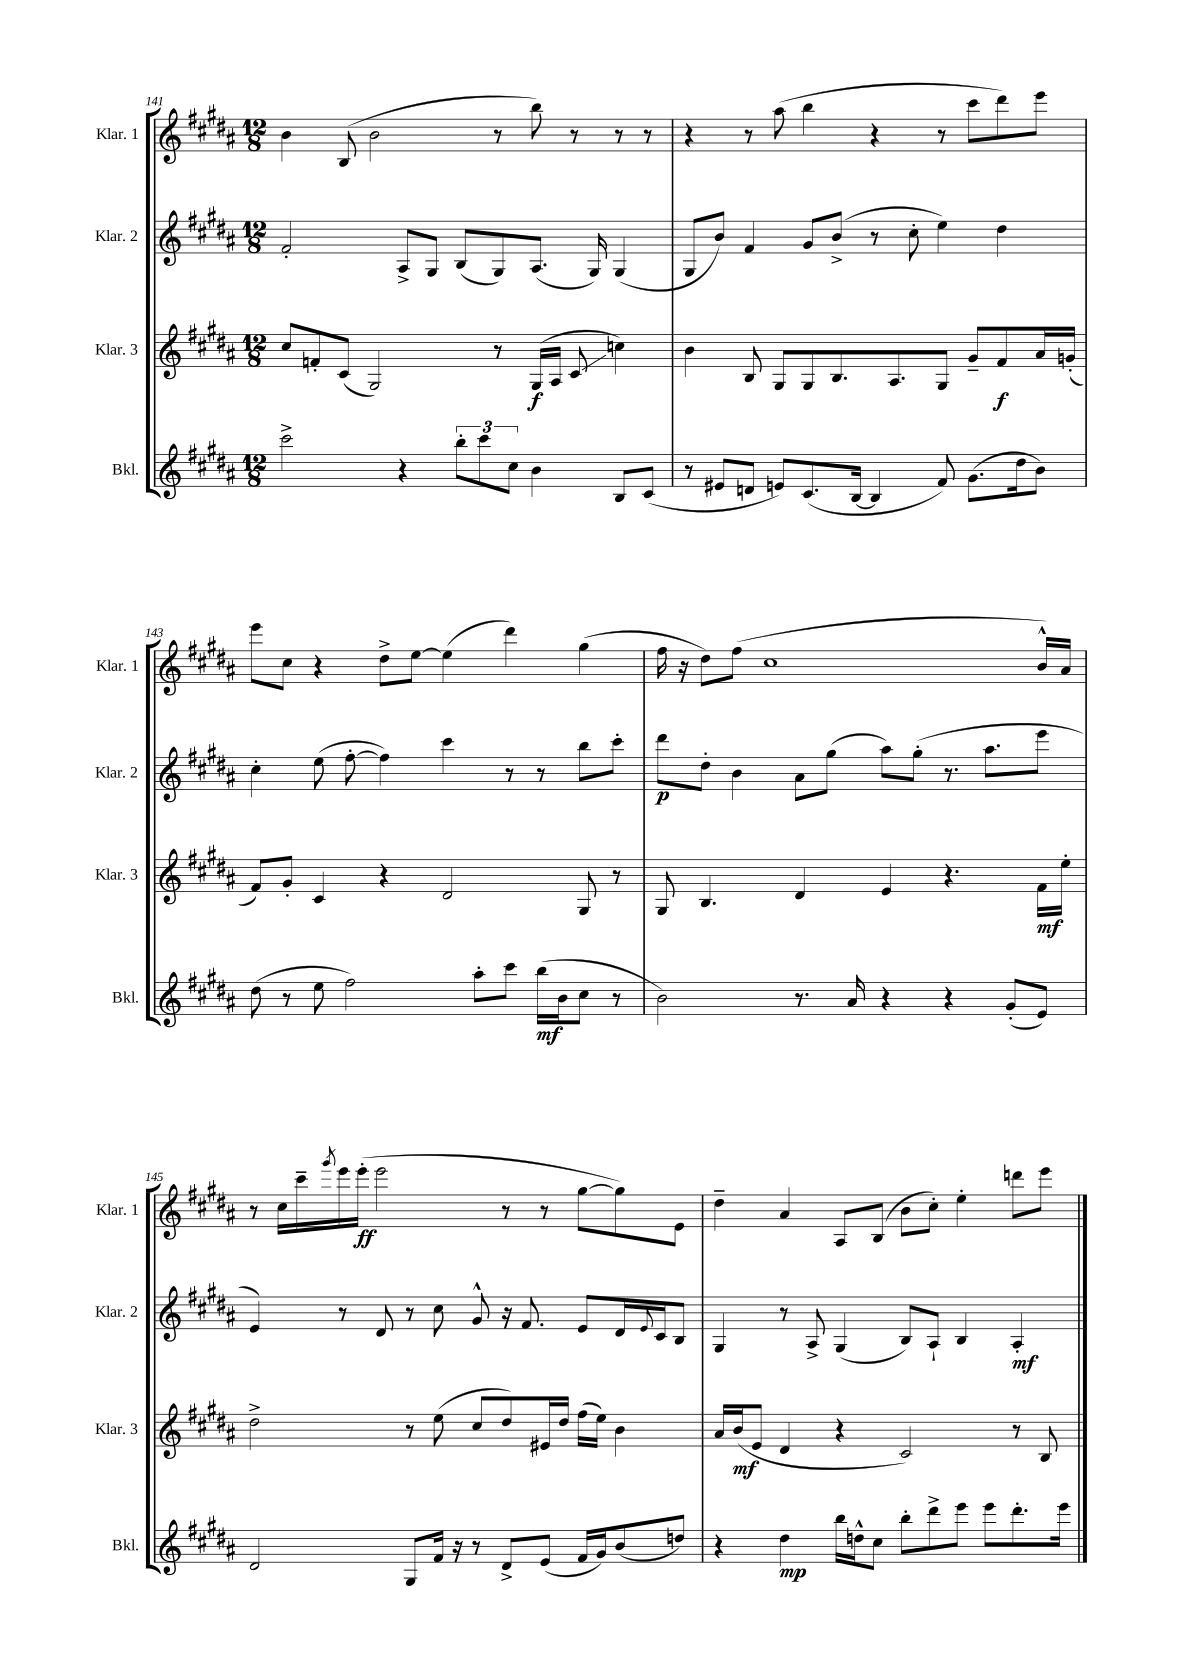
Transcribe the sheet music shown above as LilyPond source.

<<
\new StaffGroup <<
\new Staff = "s0" \with { instrumentName = "Klar. 1" shortInstrumentName = "Klar. 1" } {
    \clef treble \key b \major \numericTimeSignature \time 12/8
    b'4 b8( b'2 r8 b''8) r8 r8 r8 |
    r4 r8 ais''8( b''4 r4 r8 cis'''8 dis'''8) e'''8 |
    e'''8 cis''8 r4 dis''8-> e''8~ e''4( dis'''4) gis''4( |
    fis''16 r16 dis''8) fis''8( cis''1 b'16-^) ais'16 |
    r8 cis''16 cis'''16-- \acciaccatura { gis'''8 } e'''16 e'''16-.\ff( e'''2 r8 r8 gis''8~ gis''8) e'8 |
    dis''4-- ais'4 ais8 b8( b'8 cis''8-.) e''4-. d'''8 e'''8 \bar "|." |
}
\new Staff = "s1" \with { instrumentName = "Klar. 2" shortInstrumentName = "Klar. 2" } {
    \clef treble \key b \major \numericTimeSignature \time 12/8
    fis'2-. ais8-> gis8 b8( gis8) ais8.( gis16) gis4( |
    gis8 b'8) fis'4 gis'8 b'8->( r8 cis''8-. e''4) dis''4 |
    cis''4-. e''8( fis''8~-. fis''4) cis'''4 r8 r8 b''8 cis'''8-. |
    dis'''8\p dis''8-. b'4 ais'8 gis''8( ais''8) gis''8-.( r8. ais''8. e'''8 |
    e'4) r8 dis'8 r8 cis''8 gis'8-^ r16 fis'8. e'8 dis'16 \appoggiatura { e'8 } cis'16 b8 |
    gis4 r8 ais8-> gis4( b8) ais8-! b4 ais4-.\mf \bar "|." |
}
\new Staff = "s2" \with { instrumentName = "Klar. 3" shortInstrumentName = "Klar. 3" } {
    \clef treble \key b \major \numericTimeSignature \time 12/8
    cis''8 f'8-. cis'8( gis2) r8 gis16\f( ais16 cis'8\glissando c''4) |
    b'4 b8 gis8 gis8 b8. ais8. gis8 gis'8-- fis'8\f ais'16 g'16-.( |
    fis'8) gis'8-. cis'4 r4 dis'2 gis8 r8 |
    gis8 b4. dis'4 e'4 r4. fis'16\mf e''16-. |
    dis''2-> r8 e''8( cis''8 dis''8) eis'16 dis''16 fis''16( e''16) b'4 |
    ais'16 b'16\mf( e'8 dis'4 r4 cis'2) r8 b8 \bar "|." |
}
\new Staff = "s3" \with { instrumentName = "Bkl." shortInstrumentName = "Bkl." } {
    \clef treble \key b \major \numericTimeSignature \time 12/8
    cis'''2-> r4 \tuplet 3/2 { b''8-. cis'''8 cis''8 } b'4 b8 cis'8( |
    r8 eis'8 d'8 e'8) cis'8.( b16~ b4 fis'8) gis'8.( dis''16 b'8) |
    dis''8( r8 e''8 fis''2) ais''8-. cis'''8 b''16\mf( b'16 cis''8 r8 |
    b'2) r8. ais'16 r4 r4 gis'8-.( e'8) |
    dis'2 gis8 fis'16 r16 r8 dis'8-> e'8( fis'16 gis'16) b'8( d''8) |
    r4 dis''4\mp b''16 d''16-^ cis''8 b''8-. dis'''8-> e'''8 e'''8 dis'''8.-. e'''16 \bar "|." |
}
>>
>>
\layout { \context { \Score currentBarNumber = #141 } }
